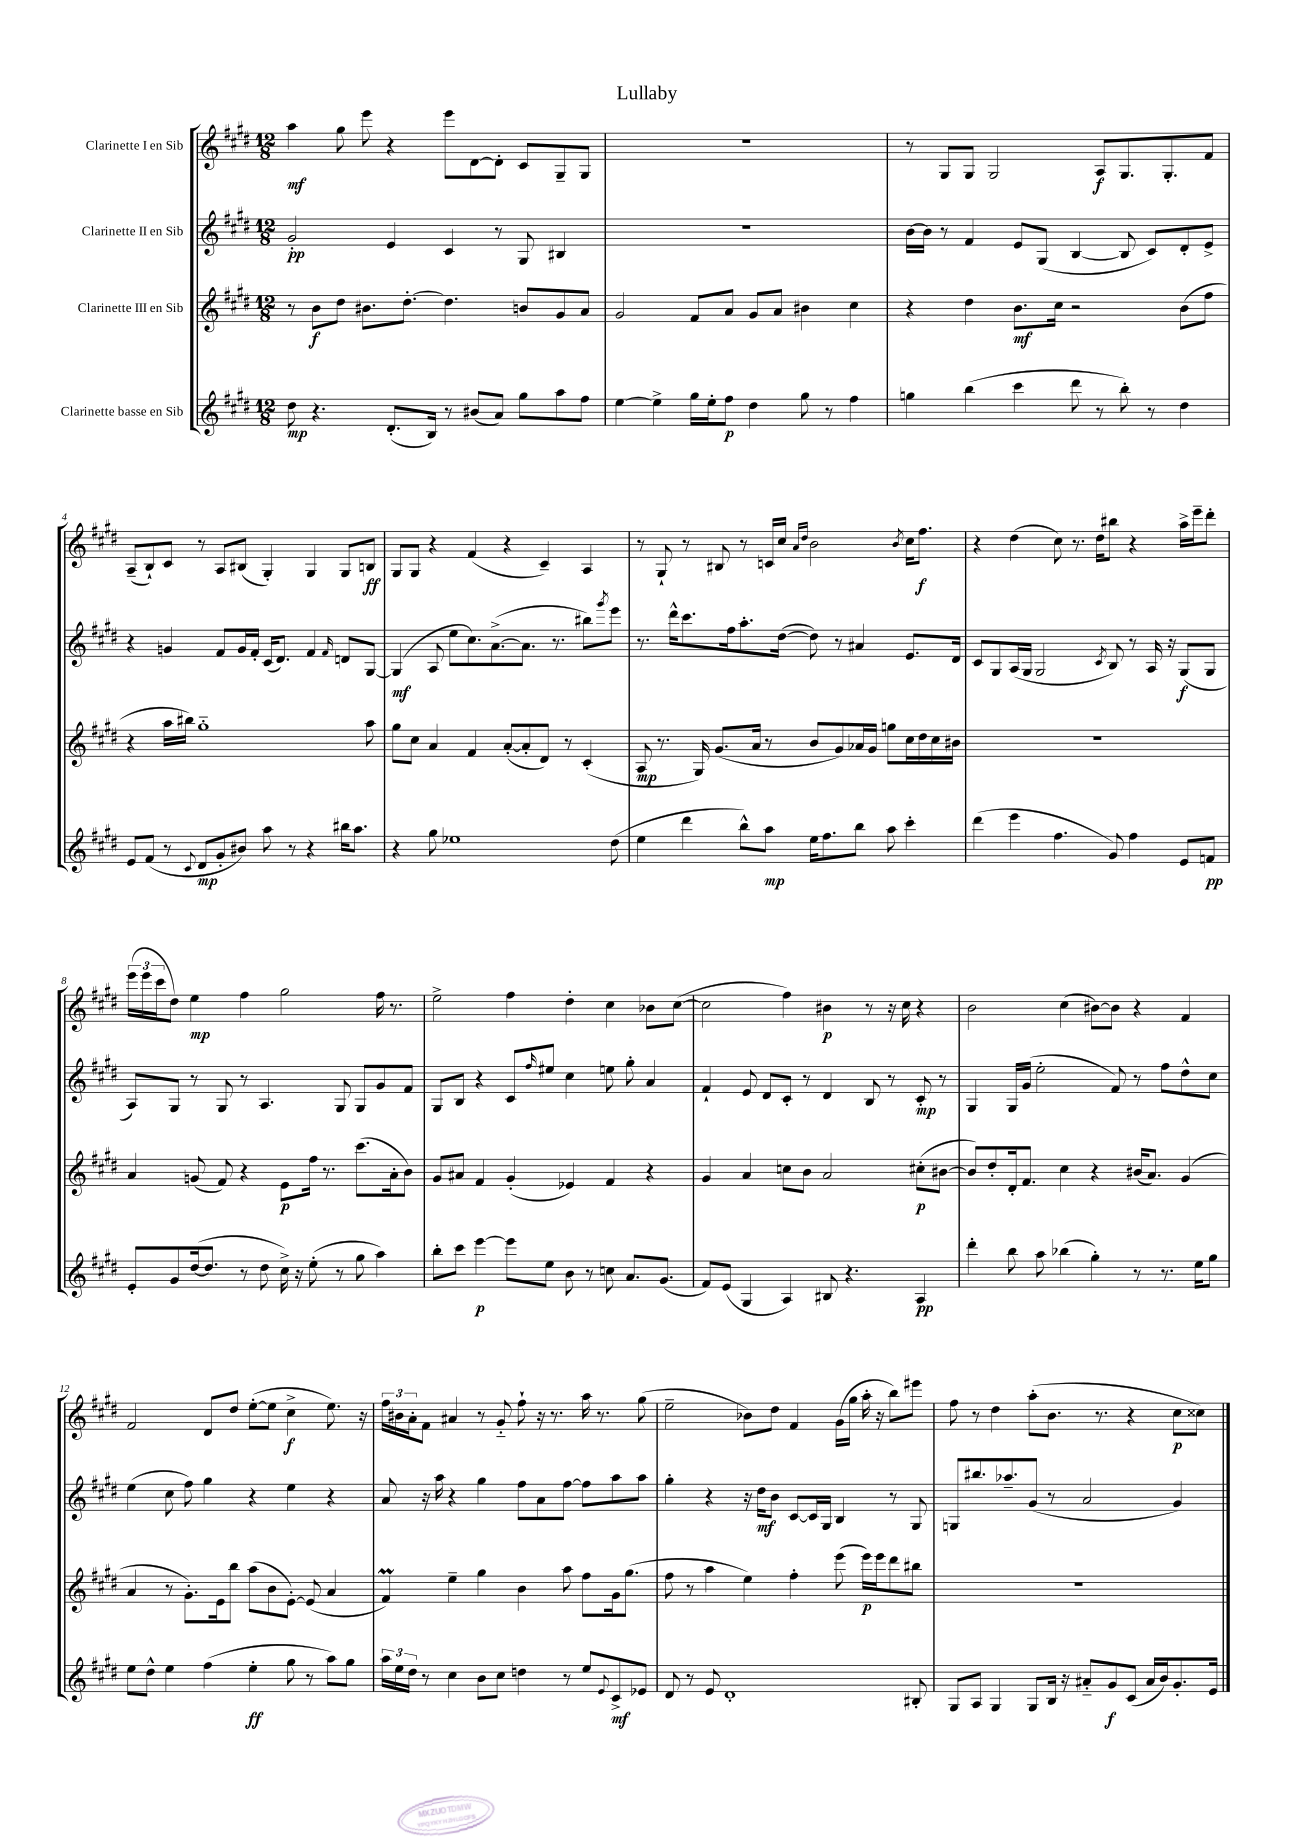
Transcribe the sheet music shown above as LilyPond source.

\header { title = "Lullaby" }
<<
\new StaffGroup <<
\new Staff = "s0" \with { instrumentName = "Clarinette I en Sib" } {
    \clef treble \key e \major \numericTimeSignature \time 12/8
    a''4\mf gis''8 e'''8 r4 e'''8 dis'8~ dis'8-. cis'8 gis8-- gis8 |
    R1. |
    r8 gis8 gis8 gis2 a8\f gis8. gis8.-. fis'8 |
    a8--( b8-!) cis'8 r8 a8 bis8( gis4-.) gis4 gis8 b8\ff |
    gis8 gis8 r4 fis'4( r4 cis'4--) a4 |
    r8 gis8-! r8 bis8 r8 c'16 cis''16 \grace { a'16 dis''16 } b'2 \acciaccatura { b'8 } cis''16 fis''8.\f |
    r4 dis''4( cis''8) r8. dis''16 bis''8 r4 a''16-> e'''16-- dis'''8-. |
    \tuplet 3/2 { e'''16( e'''16 cis'''16 } dis''8) e''4\mp fis''4 gis''2 fis''16 r8. |
    e''2-> fis''4 dis''4-. cis''4 bes'8 cis''8~( |
    cis''2 fis''4) bis'4\p r8 r16 cis''16 r4 |
    b'2 cis''4( bis'8~) bis'8 r4 fis'4 |
    fis'2 dis'8 dis''8 e''8~-.( e''8 cis''4->\f e''8.) r16 |
    \tuplet 3/2 { fis''16 bis'16 a'16-. } fis'8 ais'4 r8 gis'8-_ fis''8-! r16 r8. a''16 r8. gis''8( |
    e''2-- bes'8) dis''8 fis'4 gis'16( gis''16 a''16-. r16 b''8) eis'''8 |
    fis''8 r8 dis''4 a''8-.( b'8. r8. r4 cis''8\p cisis''8) \bar "|." |
}
\new Staff = "s1" \with { instrumentName = "Clarinette II en Sib" } {
    \clef treble \key e \major \numericTimeSignature \time 12/8
    gis'2-.\pp e'4 cis'4 r8 gis8 bis4 |
    R1. |
    b'16~ b'16 r8 fis'4 e'8 gis8( b4~ b8 cis'8) dis'8-. e'8-> |
    r4 g'4 fis'8 g'16 fis'16-. cis'16( dis'8.) fis'4 \grace { fis'16 } d'8 gis8~ |
    gis4\mf( a8 e''8 cis''8.) a'8.~->( a'8. r8. bis''8) \acciaccatura { gis'''8 } e'''8 |
    r8. dis'''16-^ cis'''8. fis''16 a''8.-. dis''16~( dis''8) r8 ais'4 e'8. dis'16 |
    cis'8 gis8 a16( gis16 gis2 \acciaccatura { cis'8 } b8) r8 a16 r16 gis8\f( gis8 |
    a8) gis8 r8 gis8 r8 a4. gis8 gis8 gis'8 fis'8 |
    gis8 b8 r4 cis'8 \grace { fis''16 } eis''8 cis''4 e''8 gis''8-. a'4 |
    fis'4-! e'8 dis'8 cis'8-. r8 dis'4 b8 r8 cis'8-.\mp r8 |
    gis4 gis16 gis'16( e''2-. fis'8) r8 fis''8 dis''8-^ cis''8 |
    e''4( cis''8 fis''8) gis''4 r4 e''4 r4 |
    a'8 r16 a''16 r4 gis''4 fis''8 a'8 fis''8~ fis''8 a''8 a''8 |
    gis''4-. r4 r16 dis''16\mf b'8 cis'8~ cis'16 gis16 b4 r8 gis8 |
    g8 bis''8. aes''8.-- gis'8( r8 a'2 gis'4) \bar "|." |
}
\new Staff = "s2" \with { instrumentName = "Clarinette III en Sib" } {
    \clef treble \key e \major \numericTimeSignature \time 12/8
    r8 b'8\f dis''8 bis'8. dis''8.~-. dis''4. b'8 gis'8 a'8 |
    gis'2 fis'8 a'8 gis'8 a'8 bis'4 cis''4 |
    r4 dis''4 b'8.\mf cis''16 r2 b'8( fis''8 |
    r4 a''16 bis''16) gis''1-_ a''8 |
    gis''8 cis''8 a'4 fis'4 a'8~-.( a'8-. dis'8) r8 cis'4-.( |
    a8\mp r8. gis16) gis'8.( a'16 r8 b'8 gis'8) aes'16 gis'16 g''8 cis''16 dis''16 cis''16 bis'16 |
    R1. |
    a'4 g'8( fis'8) r4 e'8\p fis''16 r8. cis'''8.( a'16-. b'8) |
    gis'8 ais'8 fis'4 gis'4-.( ees'4) fis'4 r4 |
    gis'4 a'4 c''8 b'8 a'2 cis''8-.\p( bis'8~ |
    bis'8) dis''8-. dis'16-. fis'8. cis''4 r4 bis'16( a'8.) gis'4( |
    a'4 r8 gis'8.-.) e'16 b''8 a''8( b'8 e'8~-.) e'8( a'4 |
    fis'4\prall) e''4-- gis''4 b'4 a''8 fis''8 gis'16 gis''8.( |
    fis''8 r8 a''4 e''4) fis''4-. e'''8( e'''16\p) e'''16 dis'''8 bis''8 |
    R1. \bar "|." |
}
\new Staff = "s3" \with { instrumentName = "Clarinette basse en Sib" } {
    \clef treble \key e \major \numericTimeSignature \time 12/8
    dis''8\mp r4. dis'8.-.( b16) r8 bis'8( a'8) gis''8 a''8 fis''8 |
    e''4~ e''4-> gis''16 e''16-. fis''8\p dis''4 gis''8 r8 fis''4 |
    g''4 b''4( cis'''4 dis'''8 r8 b''8-.) r8 dis''4 |
    e'8 fis'8( r8 \appoggiatura { cis'8 } dis'8\mp gis'8-. bis'8) a''8 r8 r4 bis''16 a''8. |
    r4 gis''8 ees''1 dis''8( |
    e''4 dis'''4 b''8-^) a''8\mp e''16 fis''8. b''8 a''8 cis'''4-. |
    dis'''4( e'''4 fis''4. gis'8) fis''4 e'8 f'8\pp |
    e'8-. gis'8 dis''16~( dis''8. r8 dis''8 cis''16->) r16 e''8-.( r8 gis''8 a''4) |
    b''8-. cis'''8 e'''4~\p e'''8 e''8 b'8 r8 c''8 a'8. gis'8.( |
    fis'8) e'8( gis4 a4) bis8 r4. a4\pp |
    dis'''4-. b''8 a''8 bes''4( gis''4-.) r8 r8. e''16 gis''8 |
    e''8 dis''8-^ e''4 fis''4( e''4-.\ff gis''8 r8 a''8) gis''8 |
    \tuplet 3/2 { a''16 e''16 dis''16 } r8 cis''4 b'8 cis''8 d''4 r8 e''8 \appoggiatura { e'8 } cis'8->\mf ees'8 |
    dis'8 r8 e'8 dis'1-. bis8-. |
    gis8 a8 gis4 gis8 b16 r16 ais'8-_ gis'8\f cis'8( ais'16 b'16) gis'8.-. e'16 \bar "|." |
}
>>
>>
